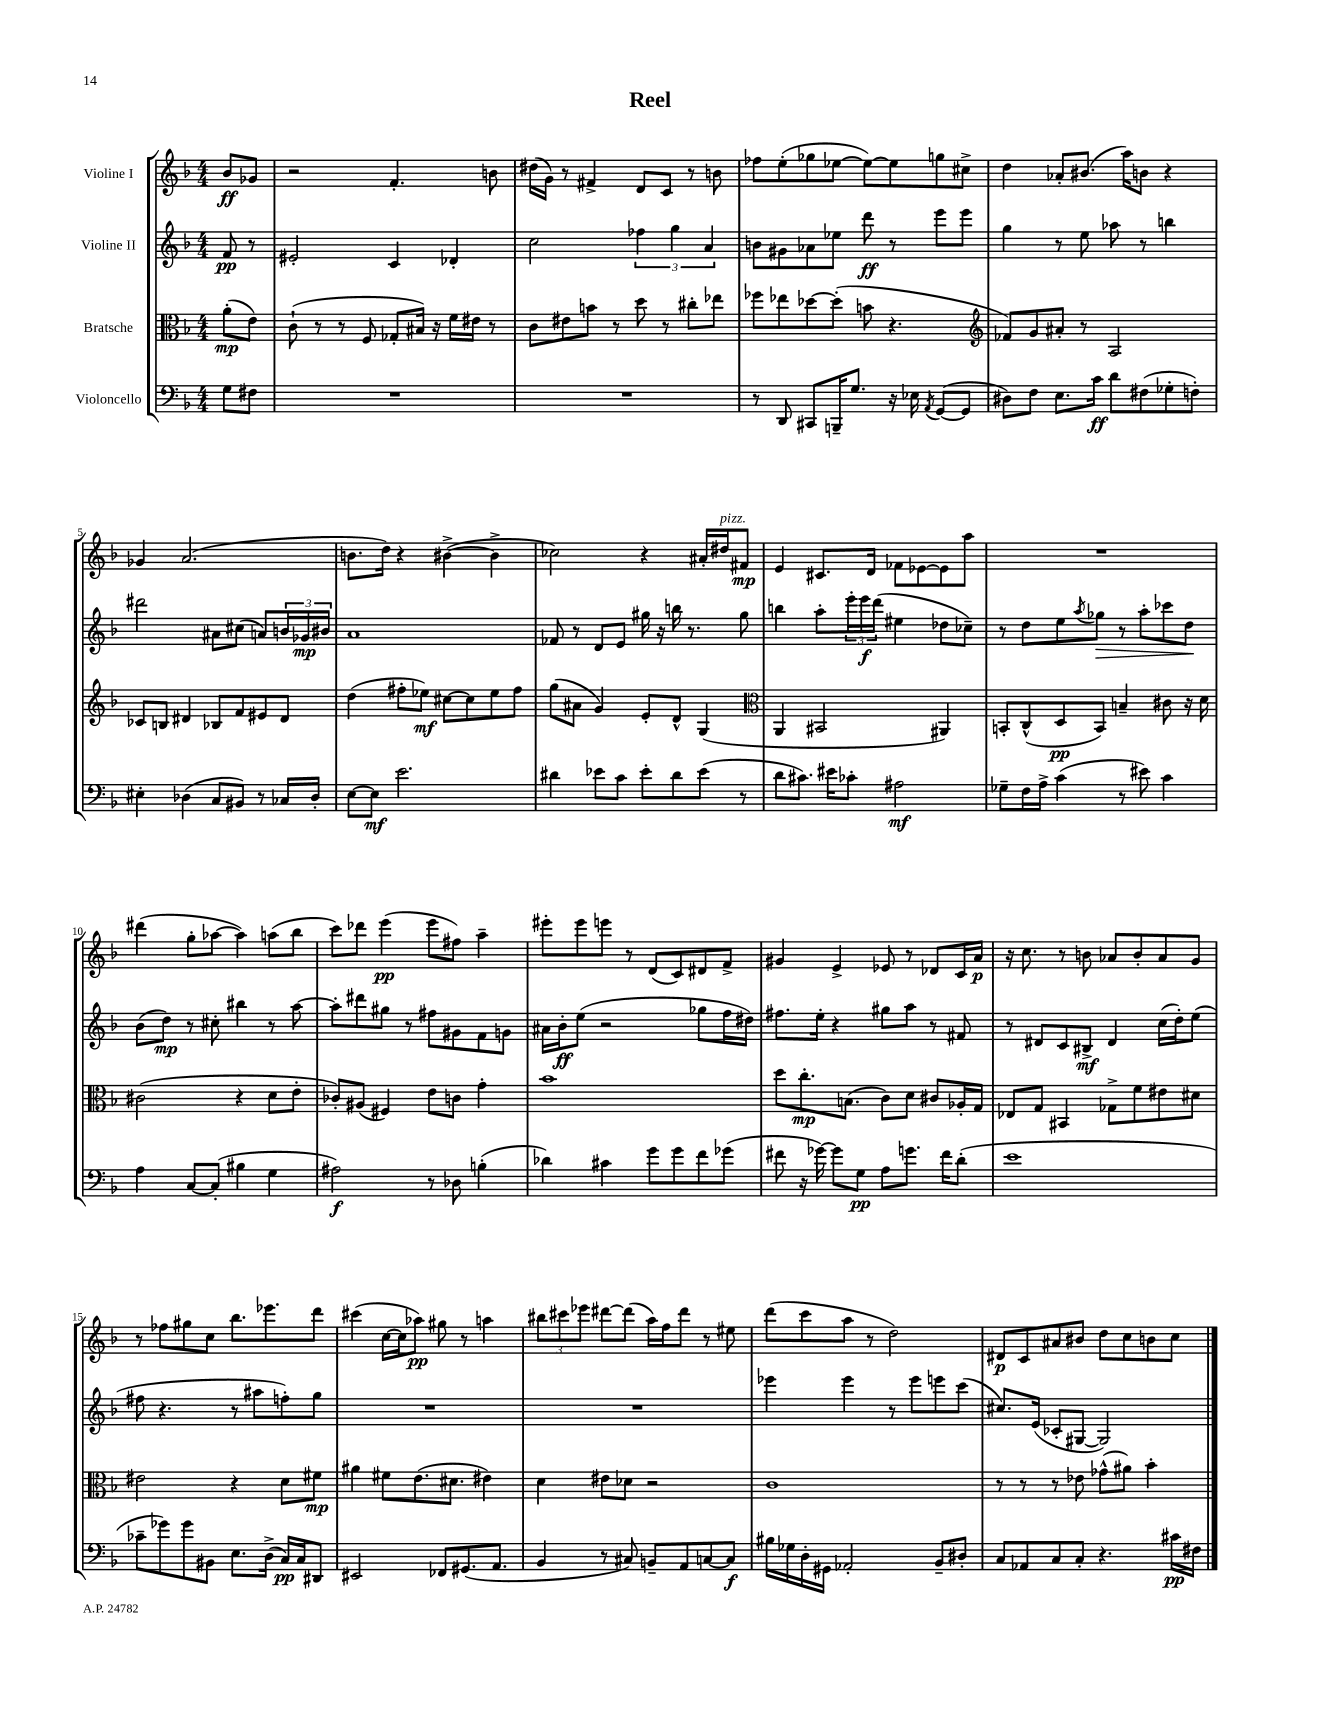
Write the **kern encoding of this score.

**kern	**kern	**kern	**kern
*staff4	*staff3	*staff2	*staff1
*clefF4	*clefC3	*clefG2	*clefG2
*k[b-]	*k[b-]	*k[b-]	*k[b-]
*M4/4	*M4/4	*M4/4	*M4/4
8G	(8a'	8f	8b-
8F#	8e)	8r	8g-
=	=	=	=
1r	(8c`	2e#'	2r
.	8r	.	.
.	8r	.	.
.	8F	.	.
.	8G-'	4c	4.f'
.	16B#)	.	.
.	16r	.	.
.	16f	4d-'	.
.	16e#	.	.
.	8r	.	8b
=	=	=	=
1r	8c	2cc	(16dd#
.	.	.	16g)
.	8e#	.	8r
.	8b	.	4f#^
.	8r	.	.
.	8dd	6ff-	8d
.	8r	.	8c
.	.	6gg	.
.	8cc#'	.	8r
.	.	6a	.
.	8ee-	.	8b
=	=	=	=
8r	8ff-	8b	8ff-
8DD	8ee-	8g#	(8ee'
8CC#	[8dd-	8a-	8gg-
16BBB~	(8dd-']	8ee-	[8ee-
8.G	.	.	.
.	8b	8ddd	8ee-_)
16r	4.r	8r	8ee-]
16E-	.	.	.
8qAA	.	.	.
([8GG	.	8eee	8gg
8GG]	.	8eee	8cc#^
=	=	=	=
*	*clefG2	*	*
8D#)	8f-)	4gg	4dd
8F	8g	.	.
8.E	8a#'	8r	8a-'
.	8r	8ee	(8.b#
16c	.	.	.
8d	2A	8aa-	.
.	.	.	16aa)
(8F#	.	8r	8b
8G-'	.	4bb	4r
8F')	.	.	.
=	=	=	=
4E#'	8c-	2ddd#	4g-
.	8B	.	.
(4D-	4d#	.	(2.a
8C	8B-	8a#	.
8BB#)	8f	(8cc#	.
8r	8e#	8a)	.
16C-	8d#	24b	.
.	.	24g-	.
16D-'	.	.	.
.	.	24b#	.
=	=	=	=
[8E	(4dd	1a	8.b
8E]	.	.	.
.	.	.	16dd)
2.e	8ff#'	.	4r
.	8ee-)	.	.
.	[8cc#	.	([4b#^
.	8cc#]	.	.
.	8ee-	.	4b#^]
.	8ff#	.	.
=	=	=	=
4d#	(8gg	8f-	2cc-)
.	8a#	8r	.
8e-	4g)	8d	.
8c	.	8e	.
8e-'	8e'	16gg#	4r
.	.	16r	.
8d#	8d^^	16bb	.
.	.	8.r	.
(8e-	(4G	.	16a#'
.	.	.	16dd#
8r	.	8gg#	8f#
=	=	=	=
*	*clefC3	*	*
8d	4AA	4bb	4e
8.c#)	.	.	.
.	2BB#	8aa'	8.c#
16e#	.	.	.
8c-'	.	24eee'	.
.	.	24eee	.
.	.	.	16d
.	.	(24ddd	.
2A#	.	4ee#	8f-
.	.	.	[8e-
.	4AA#)	8dd-	8e-]
.	.	8cc-~)	8aa
=	=	=	=
8G-~	8BB'	8r	1r
16F	(8C^^	8dd	.
16A^	.	.	.
(4c	8D	8ee	.
.	.	8qaa	.
.	8BB)	8gg-	.
8r	4B~	8r	.
8e#)	.	8aa'	.
4c	8c#	8ccc-	.
.	16r	8dd	.
.	16d	.	.
=	=	=	=
4A	(2c#	(8b-	(4ddd#
.	.	8dd)	.
[8C	.	8r	8gg'
(8C']	.	8cc#'	[8aa-
4B#	4r	4bb#	4aa-])
4G	8d	8r	(8aa
.	8e'	[8aa	8bb-
=	=	=	=
2A#)	8c-')	8aa']	8ccc)
.	(8A#	8ddd#	8ddd-
.	4F#)	8gg#	(4eee
.	.	8r	.
8r	8e	8ff#	8eee
8D-	8c	8g#	8ff#)
(4B'	4g'	8f	4aa~
.	.	8g	.
=	=	=	=
4d-)	1b-	16a#	8eee#'
.	.	16b-'	.
.	.	(8ee	8eee#
4c#	.	2r	8eee
.	.	.	8r
8g	.	.	(8d
8g	.	.	8c)
8f	.	8gg-	8d#
(8g-	.	16ff	8f^
.	.	16dd#)	.
=	=	=	=
8f#	8dd	8.ff#	4g#
16r	8.cc'	.	.
[16g-)	.	16ee'	.
8g-]	.	4r	4e^
.	(8.B	.	.
8G	.	.	.
8A	8c)	8gg#	8e-
8.g	8d	8aa	8r
.	8c#	8r	8d-
16f#	.	.	.
(8d'	16A-'	8f#	16c
.	16G	.	16a
=	=	=	=
1e	8E-	8r	16r
.	.	.	8.cc
.	8G	8d#	.
.	4BB#	8c	8r
.	.	8B#^	8b
.	8G-^	4d#	8a-
.	8f	.	8b'
.	8e#	(16cc	8a-
.	.	16dd')	.
.	8d#	(8ee	8g
=	=	=	=
8c-~	2e#	8ff#	8r
8g-)	.	4.r	8ff-
8g-	.	.	8gg#
8BB#	.	.	8cc
8.E	4r	8r	8.bb-
.	.	8aa#	.
(16D^	.	.	8.eee-
16C)	8d	8ff')	.
16C	.	.	.
8DD#	8f#	8gg	8ddd
=	=	=	=
2EE#	4a#	1r	(4ccc#
.	8f#	.	[16cc
.	.	.	16cc]
.	(8.e	.	8aa-)
8FF-	.	.	8gg#
.	8.d#	.	.
(8.GG#	.	.	8r
.	4e#)	.	4aa
8.AA	.	.	.
=	=	=	=
4BB-	4d	1r	12bb#
.	.	.	12ccc#
.	.	.	12eee-
8r	8e#	.	[8ddd#
8C#)	8d-	.	(8ddd#]
8BB~	2r	.	16aa)
.	.	.	16ff
8AA	.	.	8ddd#
[8C	.	.	8r
8C]	.	.	8ee#
=	=	=	=
16B#	1c	4eee-	(8ddd
16G-	.	.	.
16D'	.	.	8ccc
16GG#	.	.	.
2AA-'	.	4eee-	8aa
.	.	.	8r
.	.	8r	2dd)
.	.	8eee-	.
8BB-~	.	8eee	.
8D#'	.	(8ccc	.
=	=	=	=
8C	8r	8.cc#)	8d#
8AA-	8r	.	8c
.	.	(16e	.
8C	8r	8c-'	8a#
8C'	8e-	[8G#	8b#
4.r	(8g-^^	2G#])	8dd
.	8a#)	.	8cc
.	4b-'	.	8b
16c#	.	.	8cc
16F#	.	.	.
==	==	==	==
*-	*-	*-	*-
